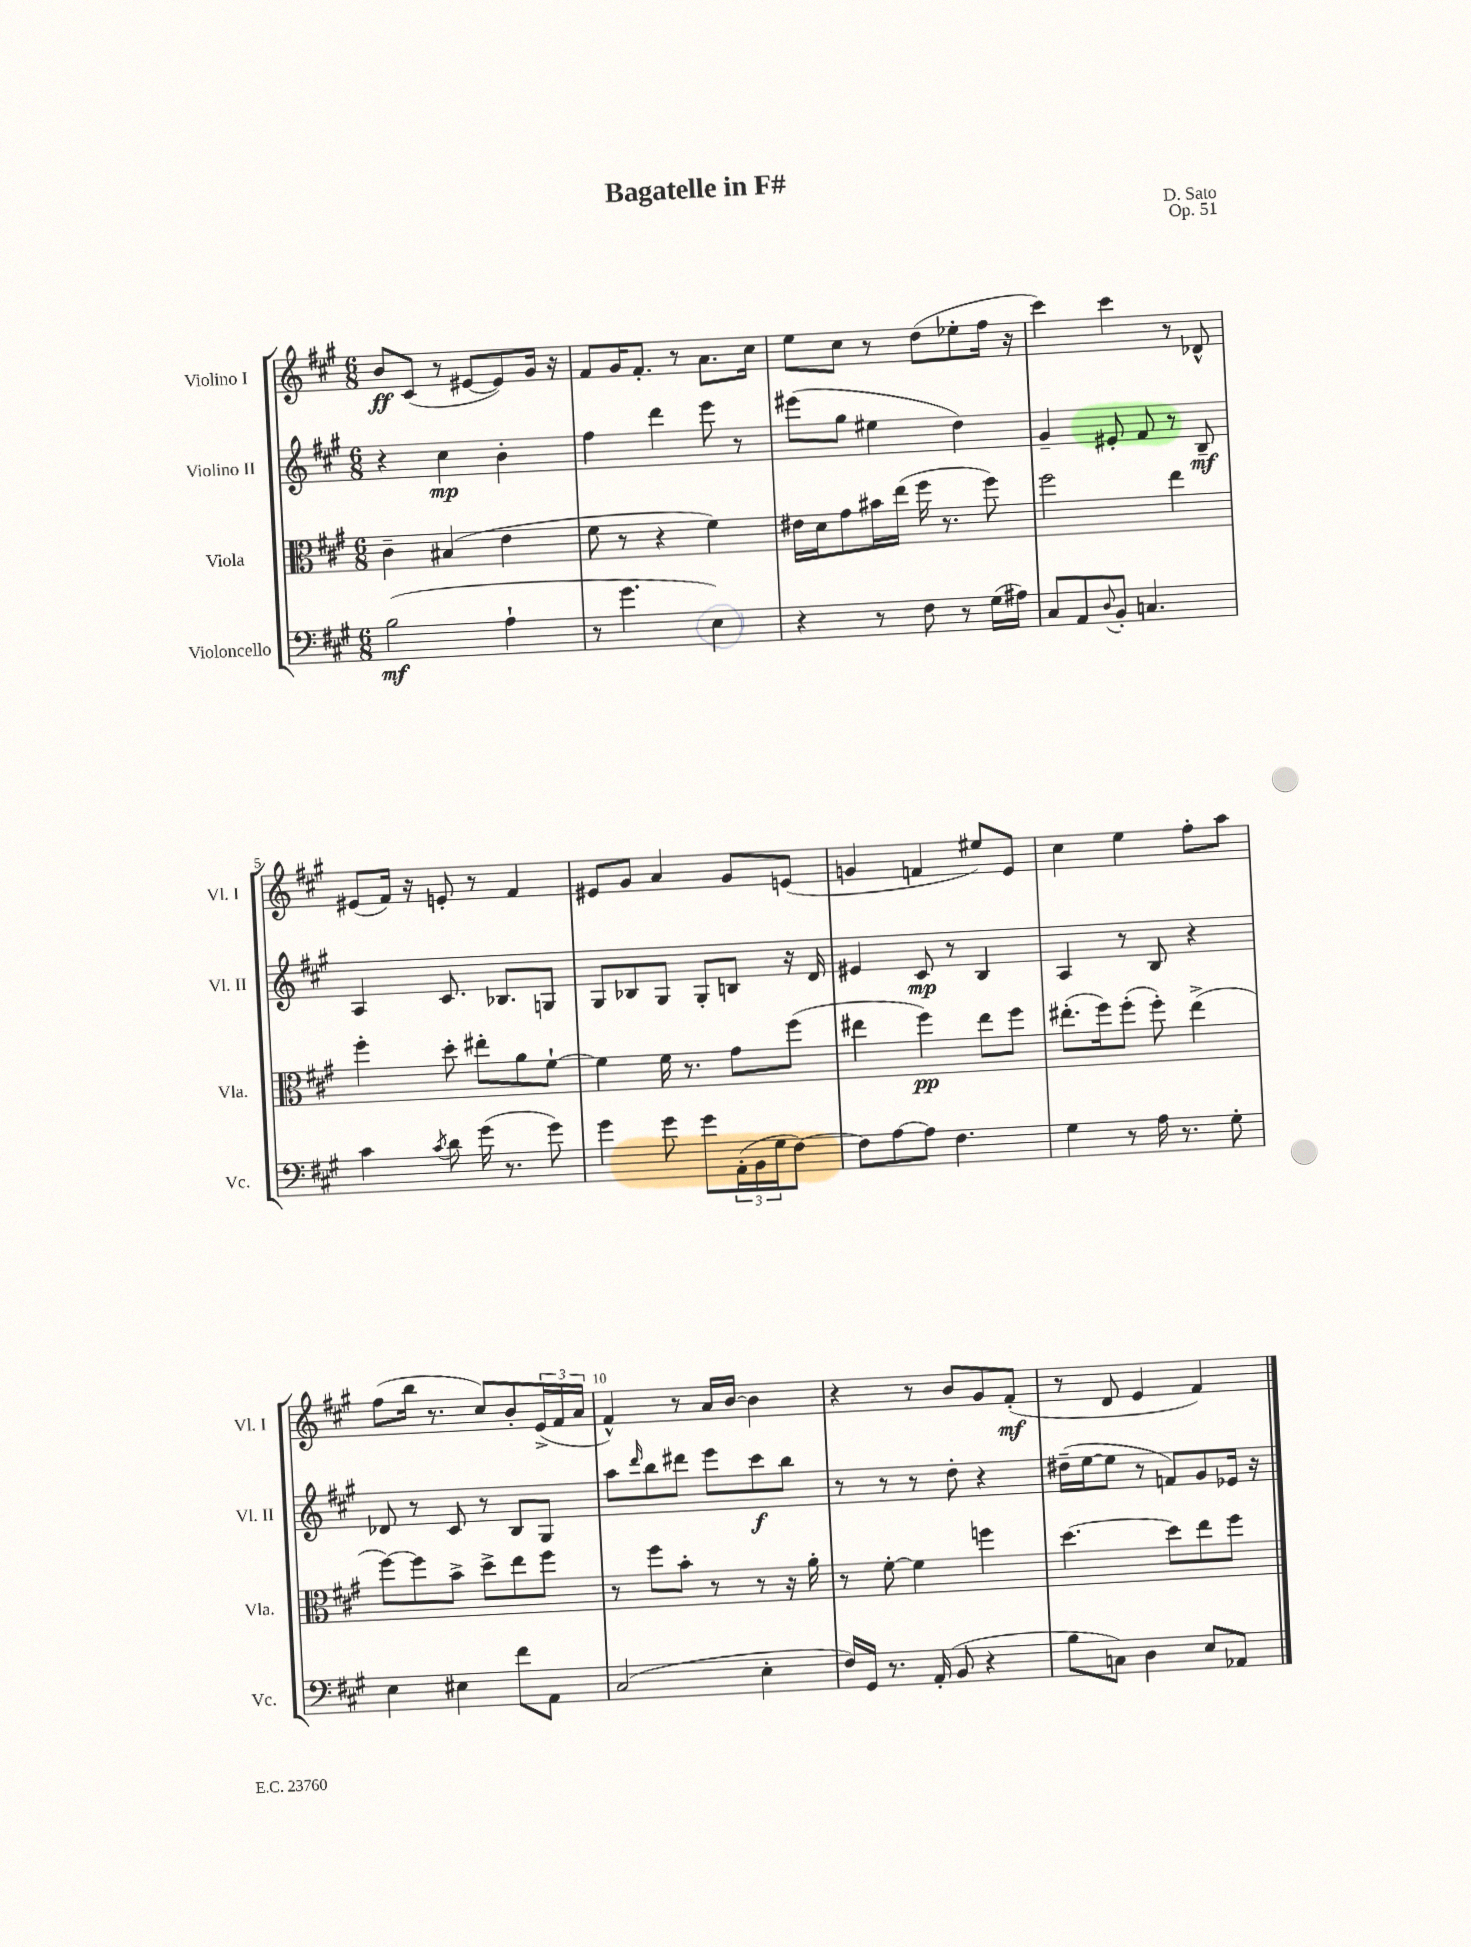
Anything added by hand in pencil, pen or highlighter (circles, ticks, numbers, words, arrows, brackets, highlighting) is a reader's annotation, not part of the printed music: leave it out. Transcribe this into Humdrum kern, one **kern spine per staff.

**kern	**kern	**kern	**kern
*staff4	*staff3	*staff2	*staff1
*clefF4	*clefC3	*clefG2	*clefG2
*k[f#c#g#]	*k[f#c#g#]	*k[f#c#g#]	*k[f#c#g#]
*M6/8	*M6/8	*M6/8	*M6/8
(2B	4c#~	4r	8b
.	.	.	(8c#
.	(4B#	4cc#	8r
.	.	.	[8e#
4A`	4e	4b'	8e#])
.	.	.	16g#
.	.	.	16r
=	=	=	=
8r	8f#	4ff#	8f#
4.g#	8r	.	16g#
.	.	.	8.f#'
.	4r	4ddd	.
.	.	.	8r
4E)	4f#)	8eee	8.a
.	.	8r	.
.	.	.	16cc#
=	=	=	=
4r	16e#	(8eee#	8ee
.	16d	.	.
.	8g#	8gg#	8cc#
8r	16b#	4ee#	8r
.	(16ee	.	.
8F#	16ff#	.	(8dd
.	8.r	.	.
8r	.	4dd)	8ee-'
(16G#	8ff#)	.	16ff#
16A#)	.	.	16r
=	=	=	=
8C#	2ff#	4g#~	4ccc#)
8AA	.	.	.
8qqD	.	.	.
8BB'	.	8e#'	4ccc#
4.C	.	8f#	.
.	4ee	8r	8r
.	.	8B~	8d-^^
=	=	=	=
4c#	4ff#'	4A	(8e#
.	.	.	16f#)
.	.	.	16r
8qc#	.	.	.
8d	8dd'	8.c#	8e'
(16g#	8ee#'	.	8r
8.r	.	8.B-	.
.	8a	.	4f#
8g#)	[8f#`	8G	.
=	=	=	=
4g#	4f#]	8G#	8e#
.	.	8B-	8g#
8g#	16f#	8G#	4a
.	8.r	.	.
8g#	.	8G#'	.
(24AA'	8g#	8B	8g#
24BB	.	.	.
24G#	.	.	.
[8F#)	(8ff#	16r	(8e
.	.	16d	.
=	=	=	=
8F#]	4ee#	4e#	4g
[8A	.	.	.
8A]	4ff#)	8c#	4f
4.F#	.	8r	.
.	8ee#	4B	8ee#)
.	8ff#	.	8e
=	=	=	=
4G#	(8.ee#'	4A	4cc#
.	16ff#)	.	.
8r	(8ff#'	8r	4ee
16A	8ff#')	8B	.
8.r	.	.	.
.	(4ee#^	4r	8ff#'
8G#'	.	.	8aa
=	=	=	=
4E	[8ff#)	8d-	(8ff#
.	8ff#]	8r	16bb
.	.	.	8.r
4E#	8b^	8c#	.
.	8dd^	8r	8cc#)
8f#	8ee	8B	8b'
8AA	8ff#	8G#	(24e^
.	.	.	24f#
.	.	.	24a
=	=	=	=
(2C#	8r	8aa	4f#^^)
.	.	16qqddd	.
.	8ff#	8bb	.
.	8b'	8ddd#	8r
.	8r	8eee	16a
.	.	.	[16b
4E'	8r	8ccc#	4b]
.	16r	8bb	.
.	16a'	.	.
=	=	=	=
16F#)	8r	8r	4r
16GG#	.	.	.
8.r	[8f#'	8r	.
.	4f#]	8r	8r
(16AA'	.	.	.
8BB	.	8dd'	8b
4r	4ff	4r	8g#
.	.	.	(8f#'
=	=	=	=
8B	[4.dd	(16dd#~	8r
.	.	[16ee	.
8C)	.	8ee]	8d
4D	.	8r	4e
.	8dd]	8f)	.
8E	8ee	8g#	4f#)
8AA-	8ff#	16e-	.
.	.	16r	.
==	==	==	==
*-	*-	*-	*-
